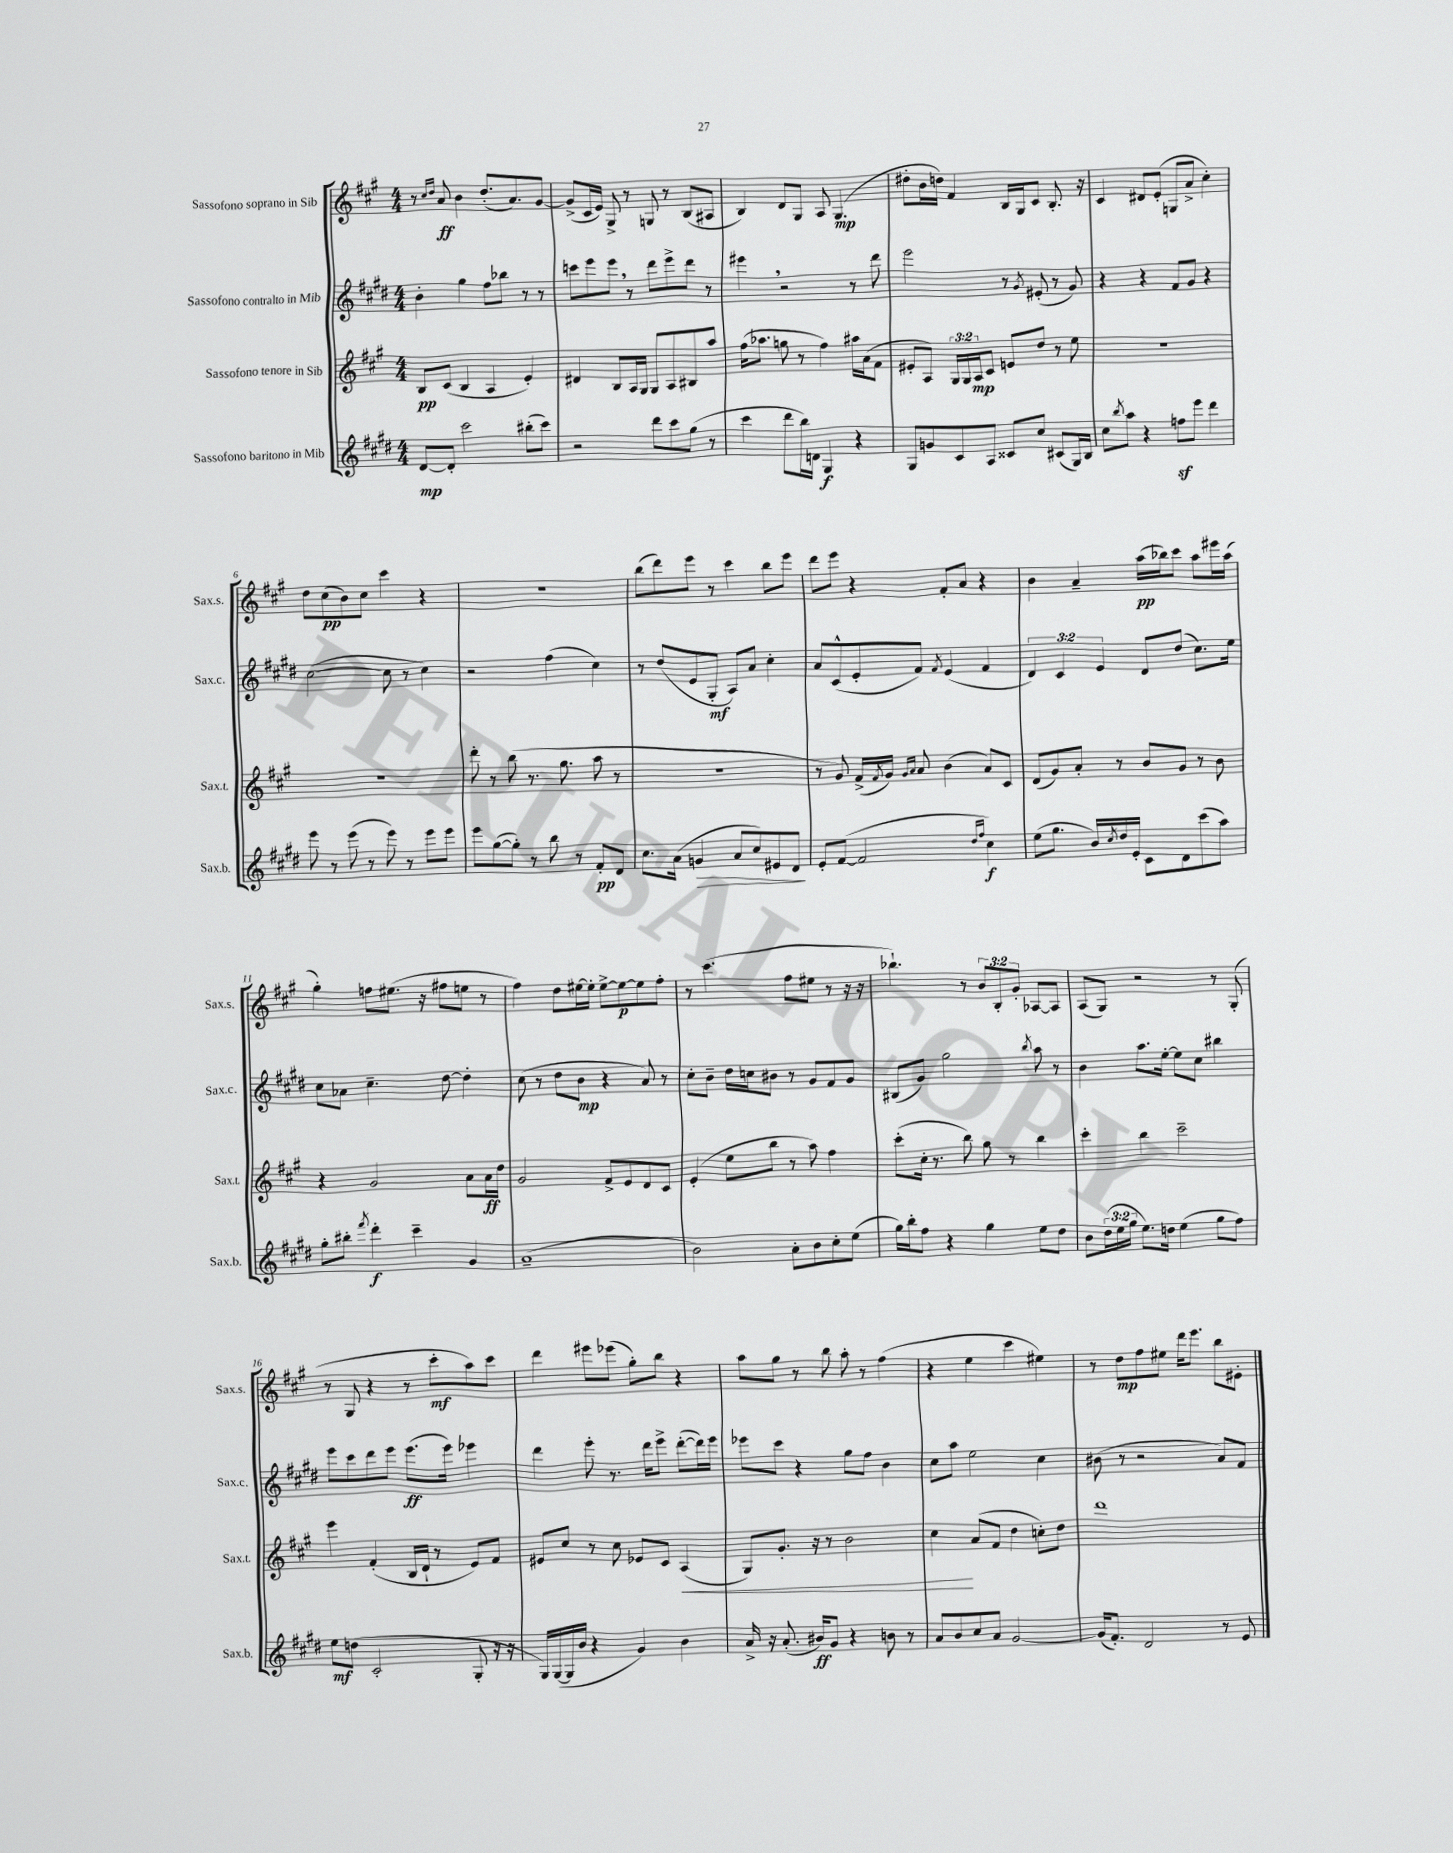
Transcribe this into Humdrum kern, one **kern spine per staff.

**kern	**kern	**kern	**kern
*staff4	*staff3	*staff2	*staff1
*clefG2	*clefG2	*clefG2	*clefG2
*k[f#c#g#d#]	*k[f#c#g#]	*k[f#c#g#d#]	*k[f#c#g#]
*M4/4	*M4/4	*M4/4	*M4/4
[8d#	8B	4b'	8r
.	.	.	16qqcc#
.	.	.	16qqdd
8d#']	(8c#	.	8a
2ccc#	4B	4gg#	4b
.	4A	8ff#	(8.dd'
.	.	8bb-	.
.	.	.	8.a)
(8bb#'	4e')	8r	.
8ccc#)	.	8r	[8g#
=	=	=	=
2r	4d#	8ccc	(8g#^]
.	.	8eee	16c#
.	.	.	16e)
.	8B	8eee	8G#^
.	16A	8r	8r
.	16G#	.	.
8ddd#	8G#	8ddd#	8G
8ccc#	8A	8eee^	8r
(8gg#	8B#	8ddd#	(8B
8r	8aa	8r	8A#
=	=	=	=
4ccc#	(16ff#	4eee#	4B)
.	8.aa-	.	.
8ddd#	8gg	2r	8d
16bb)	8r	.	8G#
16d	.	.	.
4G#	4ff#)	.	8A
.	.	.	(4.G#
4r	16aa#	8r	.
.	(16a	.	.
.	8f#	8ddd#	.
=	=	=	=
8G#	8e#'	2eee	8dd#'
8g	8A)	.	16b
.	.	.	16dd)
8c#	24G#	.	4f#
.	24G#	.	.
.	24A	.	.
8A	8c#	.	.
8c##	8e	8r	16B
.	.	.	16G#
.	.	8qg#	.
8cc#	8dd	(8e#'	8c#
(8c#	8r	8r	8.B'
16G#)	8ee	8g#)	.
16B	.	.	16r
=	=	=	=
8cc#	1r	4r	4c#
8qbb	.	.	.
8aa	.	.	.
4r	.	4r	8d#
.	.	.	(8e'
8ff	.	8f#	8G
8eee	.	8g#	8a^
4ddd#	.	4r	4cc#')
=	=	=	=
8eee	1r	([2cc#	8dd
8r	.	.	(8cc#
(8eee	.	.	8b)
8r	.	.	8cc#
8eee)	.	8cc#]	4ccc#
8r	.	8r	.
8eee	.	4cc#)	4r
8eee	.	.	.
=	=	=	=
8eee	8ddd'	2r	1r
([8gg#	8r	.	.
8gg#'])	(8bb	.	.
8r	8.r	.	.
8bb	.	(4ff#	.
.	8.gg#	.	.
8r	.	.	.
8f#'	8aa	4cc#)	.
8d#	8r	.	.
=	=	=	=
8.cc#	1r	8r	(8bb
.	.	(8dd#	8ddd)
(16a	.	.	.
4g	.	8e	8eee
.	.	8G#'	8r
8a	.	8A)	4ccc#
8cc#)	.	8a	.
8e#	.	4cc#'	8bb
8d#	.	.	8eee
=	=	=	=
8e'	8r	8a	8ddd
([8f#	8g#)	(8c#^^	8eee
2f#]	(16f#^	8e'	4r
.	8qf#	.	.
.	16g#)	.	.
.	16qqg#	.	.
.	16qqa	.	.
.	8a	8f#)	.
.	.	8qf#	.
.	(4b	(4e	8f#'
.	.	.	8a
16qqdd#	.	.	.
16qqff#	.	.	.
4cc#)	8a)	4f#	4r
.	8c#	.	.
=	=	=	=
(8ee	(8d	6d#)	4b
8.gg#	8g#)	.	.
.	.	6c#	.
.	8a'	.	4a~
16b)	.	.	.
.	.	6e	.
8qcc#	.	.	.
16dd#	8r	.	.
16e'	.	.	.
8c#	8b	8d#	(16aa
.	.	.	16bb-)
8d#	8g#	(8dd#	8ccc#
(8ccc#	8r	8.cc#)	8aa
8aa)	8b	.	16eee#
.	.	16ee	(16aa
=	=	=	=
8gg#'	4r	8cc#	4gg#')
8bb#'	.	8a-	.
8qfff#	.	.	.
4ddd#'	2g#	4.cc#~	8ff
.	.	.	(8.ee#
4ccc#~	.	.	.
.	.	.	16r
.	.	[8dd#	8ff#
4g#	8a	4dd#']	8ee
.	16a	.	8r
.	16dd	.	.
=	=	=	=
(1a~	2g#	(8cc#	4ff#)
.	.	8r	.
.	.	8dd#	8dd
.	.	8b	[16ee#
.	.	.	16ee#']
.	8f#^	4r	[8ee#^
.	8e	.	8ee#_
.	8d	8a)	8ee#]
.	8c#	8r	8ff#'
=	=	=	=
2b)	(4e'	8cc#'	8r
.	.	8b~	(4.ccc#
.	8ee	16dd#	.
.	.	16cc	.
.	8bb	8b#	.
8a'	8r	8r	8ff#
8b	8aa)	8g#	8ee#
8cc#'	4ff#	8f#	8r
(8ee	.	8g#	16r
.	.	.	16r
=	=	=	=
16gg#)	(8ccc#'	(8B#	4.bb-`)
16bb'	.	.	.
8ff#	16cc#'	8g#)	.
.	8.r	.	.
4r	.	2gg#	.
.	8bb)	.	8r
4gg#	8gg#	.	12b
.	.	.	12B'
.	8r	.	.
.	.	.	12g#'
.	.	8qbb	.
8ee	4bb	8aa	[8A-
8dd#	.	8r	8A-]
=	=	=	=
8b	4ccc#'	4b	(8A
(24dd#	.	.	8G#)
24ee	.	.	.
24gg#	.	.	.
8.ee)	4bb	8.aa	2r
16dd	.	[16ee'	.
(4ee	2ccc#~	8ee]	.
.	.	8cc#	.
8gg#	.	4bb#	8r
8ff#)	.	.	(8G#'
=	=	=	=
8ee	4eee	8eee	8r
(8dd	.	8ccc#	8G#
2c#'	(4f#'	8ddd#	4r
.	.	8eee	.
.	16B	(8.eee	8r
.	16d`	.	.
.	8r	.	8ccc#'
.	.	16eee)	.
8G#'	8e)	4eee-	8aa)
16r	8f#	.	8ccc#
16r	.	.	.
=	=	=	=
16G#)	8e#	4ddd#	4ddd
([16G#	.	.	.
16G#]	8cc#	.	.
16b	.	.	.
4r	8r	8eee'	8eee#
.	8cc#	8.r	(8eee-
4g#)	8e-	.	8gg#')
.	.	16ddd#	.
.	8c#	8eee^	8bb
4b	(4A	([8ddd#'	4r
.	.	16ddd#])	.
.	.	16eee	.
=	=	=	=
16a^	8G#)	8eee-	8aa
16r	.	.	.
(8.a'	8.g#'	8ccc#	8gg#
.	.	4r	8r
16b#)	16r	.	.
8g#	8r	.	8bb
4r	2b	8gg#	8aa'
.	.	8ff#	8r
8b	.	4b	(4ff#
8r	.	.	.
=	=	=	=
8a	4cc#	8cc#	4r
8b	.	8aa	.
8cc#	(8a	2ee	4ee
8a	8f#	.	.
[2g#	4dd	.	4ccc#
.	8cc')	4cc#	4ee#)
.	8dd	.	.
=	=	=	=
(16g#]	1ddd	(8b#	8r
8.f#')	.	.	.
.	.	8r	8dd
2d#	.	2r	8ff#
.	.	.	8ee#
.	.	.	16ddd
.	.	.	8.eee
8r	.	8a)	8bb
8e	.	8f#	8e#'
==	==	==	==
*-	*-	*-	*-
